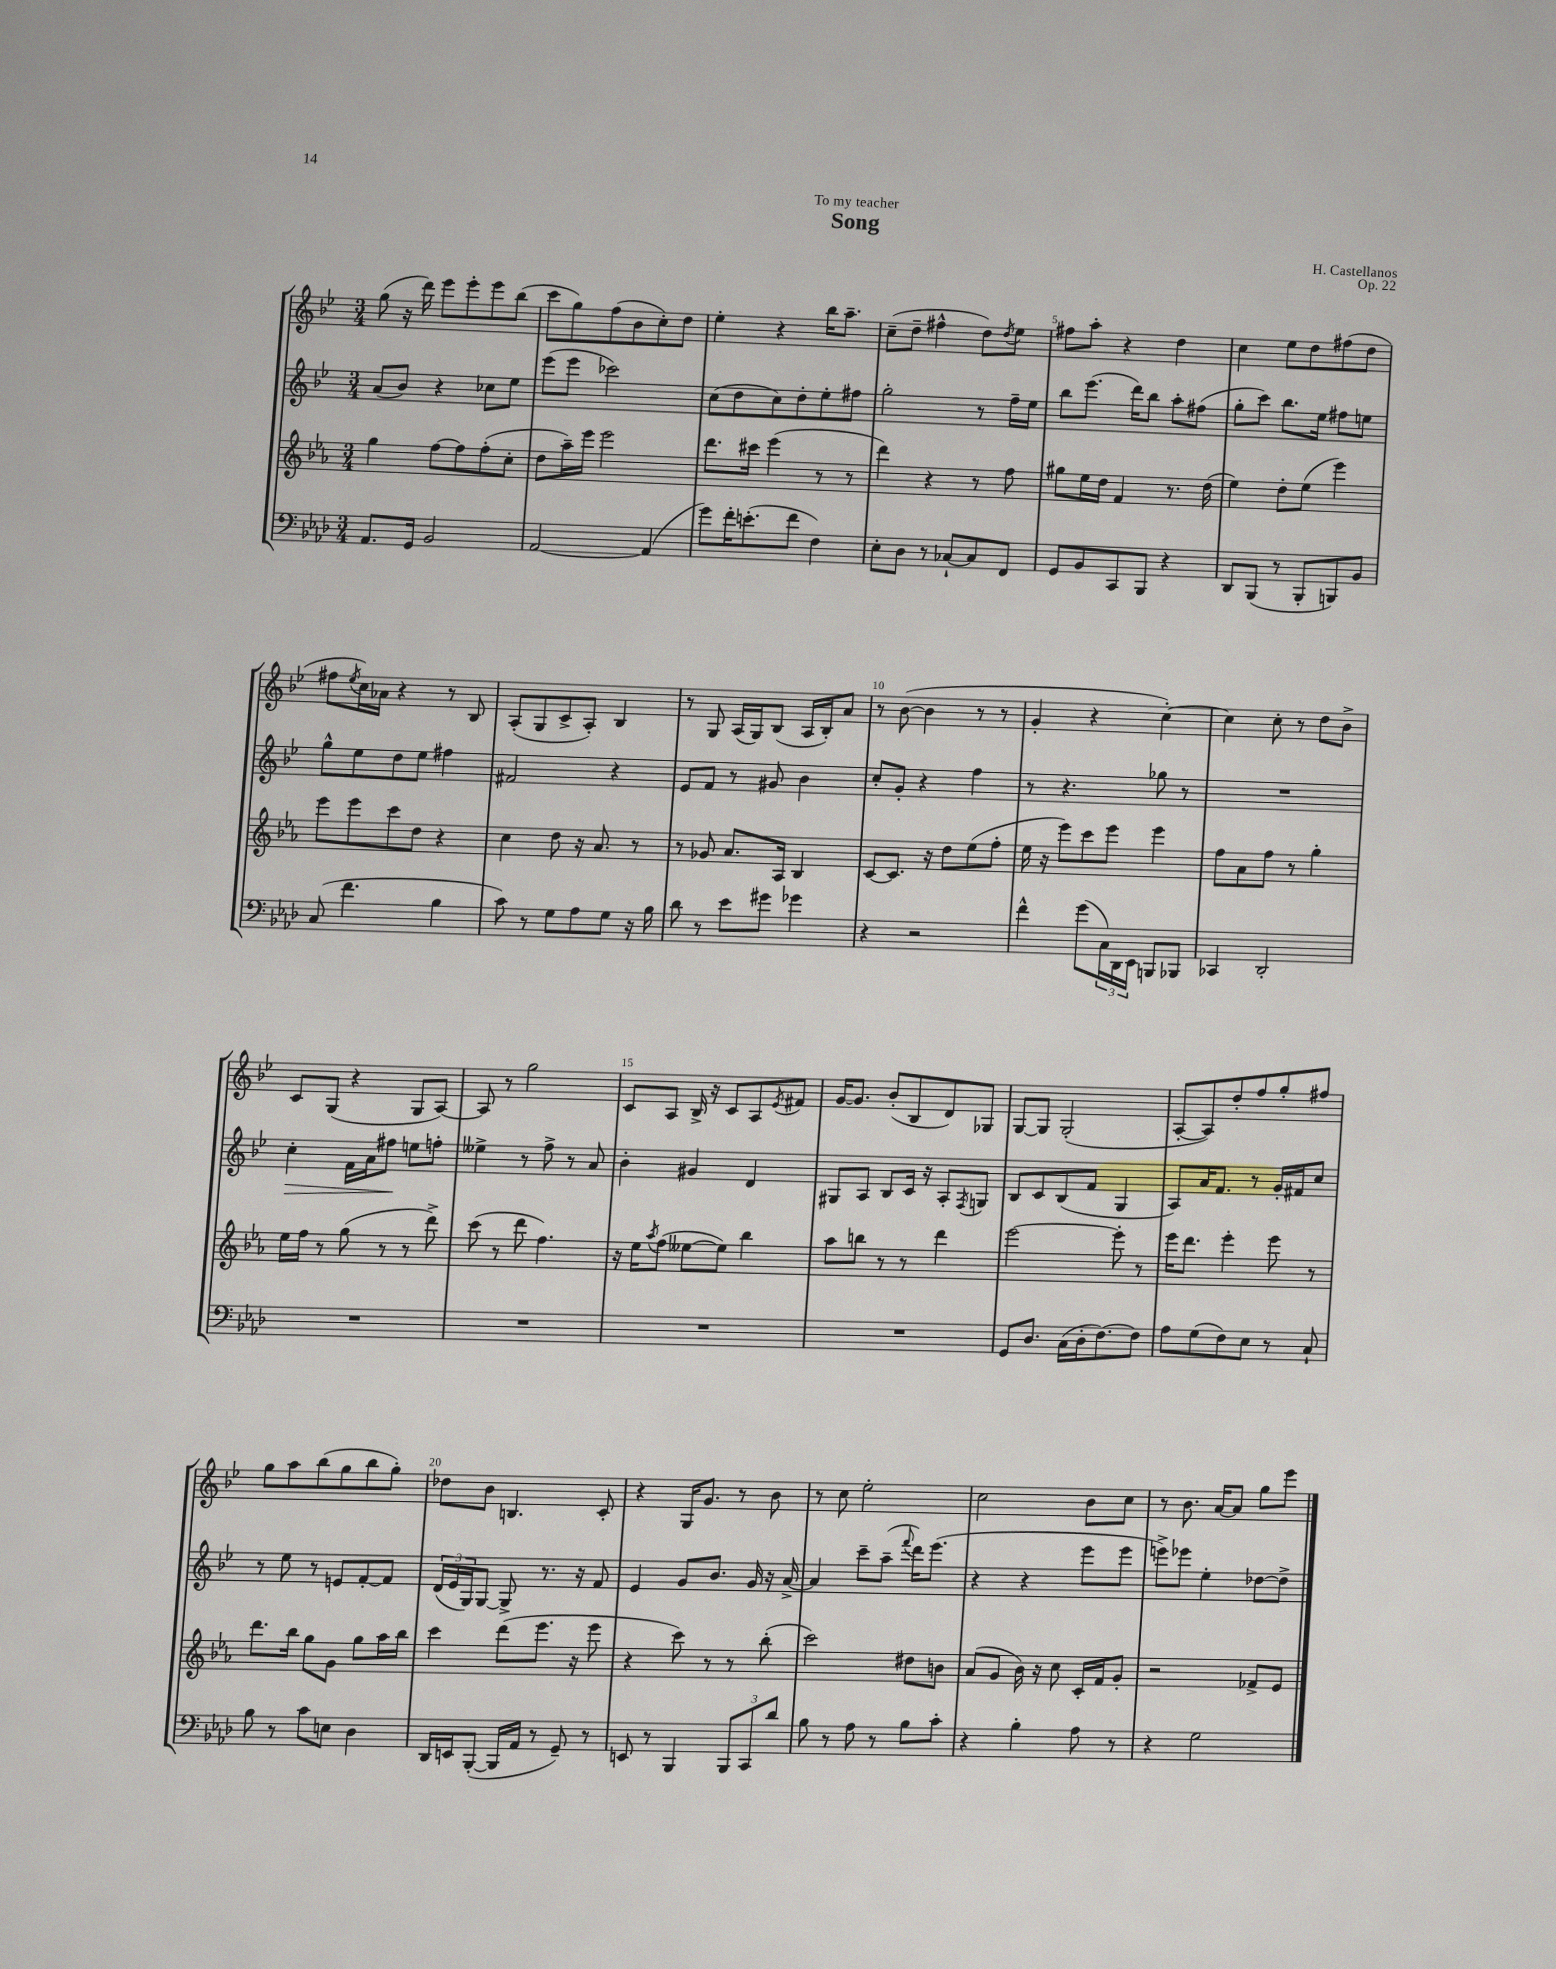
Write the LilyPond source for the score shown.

\header { title = "Song" composer = "H. Castellanos" dedication = "To my teacher" opus = "Op. 22" }
<<
\new StaffGroup <<
\new Staff = "s0" {
    \clef treble \key bes \major \numericTimeSignature \time 3/4
    g''8( r16 d'''16) ees'''8 ees'''8-. ees'''8 bes''8( |
    c'''8 g''8) f''8( bes'8 c''8-.) d''8 |
    ees''4-. r4 bes''16 a''8.-- |
    c''8--( d''8-- fis''4-^ d''8) \acciaccatura { d''8 } ees''8 |
    fis''8 a''8-. r4 d''4 |
    c''4 ees''8 d''8 fis''8( d''8 |
    fis''8 \acciaccatura { ees''8 } c''16) aes'16 r4 r8 bes8 |
    a8-.( g8 c'8-> a8-.) bes4 |
    r8 g8 a16( g16) bes8( a16 bes16-.) a'8 |
    r8 bes'8~( bes'4 r8 r8 |
    g'4-. r4 c''4~-.) |
    c''4 c''8-. r8 d''8 bes'8-> |
    c'8 g8( r4 g8 a8~) |
    a8 r8 g''2 |
    c'8 a8 bes16-> r16 c'8 a8 \acciaccatura { ees'8 } fis'8 |
    g'16~ g'8. bes'8-.( bes8 d'8) ges8 |
    g8~ g8 g2-.( |
    a8~-. a8) d''8-. f''8 g''8-. fis''8 |
    g''8 a''8 bes''8( g''8 bes''8 g''8-.) |
    des''8 bes'8 b4. c'8-. |
    r4 g16 g'8. r8 bes'8 |
    r8 c''8 ees''2-. |
    c''2 bes'8 c''8 |
    r8 bes'8. a'16~ a'8 g''8 ees'''8 \bar "|." |
}
\new Staff = "s1" {
    \clef treble \key bes \major \numericTimeSignature \time 3/4
    a'8( bes'8) r4 ces''8 ees''8 |
    ees'''8( ees'''8 ces'''2) |
    c''8( d''8 c''8) d''8-. ees''8-. fis''8 |
    g''2-. r8 f''16-- ees''16 |
    bes''8 ees'''8.( d'''16) bes''8 a''8-. fis''8( |
    g''8-. c'''8) bes''8. ees''16 fis''8 e''8 |
    g''8-^ ees''8 d''8 ees''8 fis''4 |
    fis'2 r4 |
    ees'8 f'8 r8 gis'8 bes'4 |
    c''8-. g'8-. r4 f''4 |
    r8 r4. ges''8 r8 |
    R2. |
    c''4-.\> f'16 a'16 fis''8\! e''8 f''8-. |
    eeses''4-> r8 f''8-> r8 a'8 |
    bes'4-. gis'4 d'4 |
    gis8 a8 bes8 c'16 r16 a8-. \acciaccatura { f8 } g8 |
    bes8 c'8 bes8( f'8 g4 |
    a8) a'16 f'8. r8 g'16-. fis'16 c''8 |
    r8 ees''8 r8 e'8 f'8~-. f'8 |
    \tuplet 3/2 { d'16( ees'16 g16) } g8~ g8-> r8. r16 f'8 |
    ees'4 g'8 bes'8. g'16 r16 a'16~-> |
    a'4 c'''8-- a''8--( \appoggiatura { f'''8 } d'''16) ees'''8.( |
    r4 r4 ees'''8 ees'''8 |
    e'''8->) ees'''8 ees''4-. des''8~ des''8-> \bar "|." |
}
\new Staff = "s2" {
    \clef treble \key ees \major \numericTimeSignature \time 3/4
    g''4 f''8~ f''8 f''8-.( c''8-. |
    d''8 aes''16--) ees'''16 ees'''2 |
    d'''8. cis'''16 ees'''4( r8 r8 |
    d'''4) r4 r8 f''8 |
    gis''8 ees''16 d''16 f'4 r8. d''16( |
    ees''4) d''8-. ees''8( ees'''4) |
    ees'''8 ees'''8 c'''8 d''8 r4 |
    c''4 d''8 r16 aes'8. r8 |
    r8 ges'8 aes'8. aes16 bes4 |
    c'8~ c'8. r16 d''8 ees''8( f''8-. |
    ees''16 r16 ees'''8) c'''8 ees'''8 ees'''4 |
    f''8 aes'8 f''8 r8 g''4-. |
    ees''16 f''16 r8 g''8( r8 r8 d'''8->) |
    c'''8( r8 d'''8 f''4.) |
    r16 ees''16 \acciaccatura { aes''8 } f''8( eeses''8~ eeses''8) bes''4 |
    aes''8 b''8 r8 r8 d'''4 |
    ees'''2~ ees'''8-. r8 |
    ees'''16 d'''8. ees'''4-. ees'''8 r8 |
    d'''8. bes''16 g''8 g'8 g''8 aes''16 bes''16 |
    c'''4 d'''8( ees'''8. r16 ees'''8 |
    r4 c'''8) r8 r8 bes''8-.( |
    c'''2) dis''8 b'8 |
    aes'8( g'8 bes'16) r16 c''8 c'16-. f'16 g'8-. |
    r2 fes'8-> ees'8 \bar "|." |
}
\new Staff = "s3" {
    \clef bass \key aes \major \numericTimeSignature \time 3/4
    aes,8. g,16 bes,2 |
    aes,2~ aes,4( |
    g'8) f'16-. e'8.-.( f'8 f4) |
    ees8-. des8 r8 ces8~-! ces8 f,8 |
    g,8 bes,8 c,8 bes,,8 r4 |
    des,8 bes,,8( r8 bes,,8-. b,,8) bes,8 |
    c8( f'4. bes4 |
    c'8) r8 g8 aes8 g8 r16 bes16 |
    des'8 r8 ees'8 gis'8 ges'4 |
    r4 r2 |
    f'4-^ g'8( \tuplet 3/2 { c16) des,16 ees,16 } b,,8 bes,,8 |
    ces,4 des,2-. |
    R2. |
    R2. |
    R2. |
    R2. |
    g,8 des8. c16( des16-. f8.~) f8 |
    aes8 g8( f8) ees8 r8 c8-! |
    bes8 r8 c'8 e8 des4 |
    des,16 e,16 bes,,8~-.( bes,,16 aes,16 r8 g,8--) r8 |
    e,8 r8 bes,,4 \tuplet 3/2 { bes,,8 c,8 des'8 } |
    bes8 r8 aes8 r8 bes8 c'8-. |
    r4 bes4-. aes8 r8 |
    r4 g2 \bar "|." |
}
>>
>>
\layout { \context { \Score \override BarNumber.break-visibility = ##(#f #t #t) barNumberVisibility = #(every-nth-bar-number-visible 5) } }
